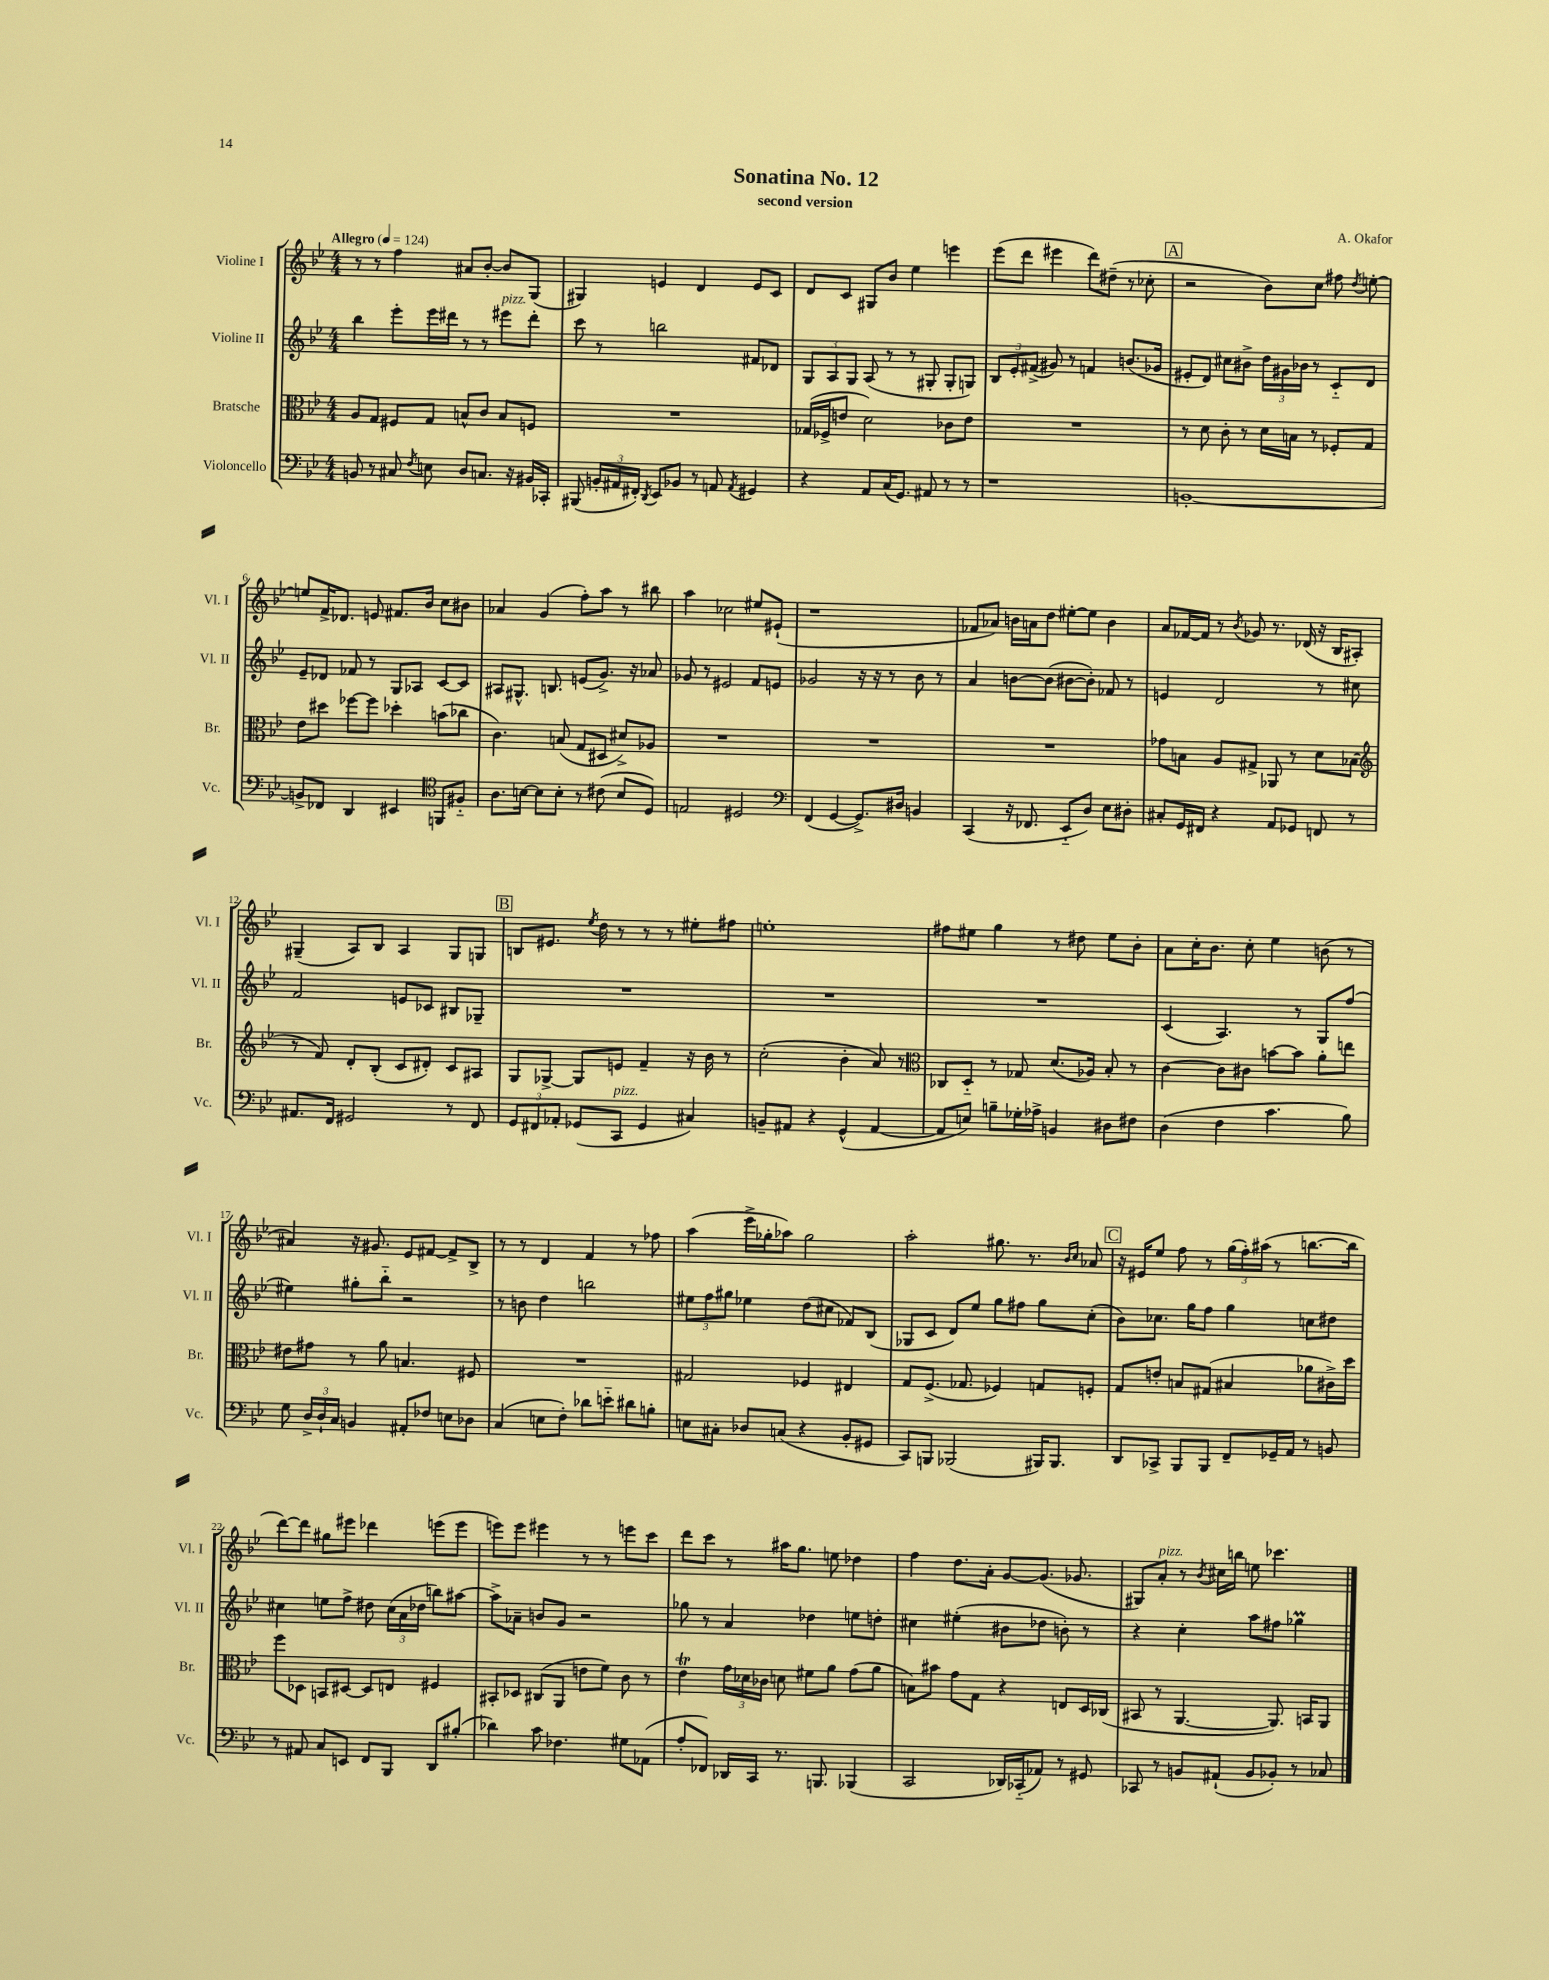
\header { title = "Sonatina No. 12" composer = "A. Okafor" subtitle = "second version" }
<<
\new StaffGroup <<
\new Staff = "s0" \with { instrumentName = "Violine I" shortInstrumentName = "Vl. I" } {
    \clef treble \key bes \major \numericTimeSignature \time 4/4 \tempo "Allegro" 4 = 124
    \autoBeamOff r8 r8 f''4 ais'8[ bes'8]~-. bes'8[ g8]( |
    gis4) e'4 d'4 e'8[ c'8] |
    d'8[ c'8] gis8[ bes'8] ees''4 e'''4 |
    ees'''8[( d'''8] eis'''4 d'''8[) dis''8]--( r8 ces''8-. |
    \mark \markup { \box "A" } r2 bes'8[) c''8] fis''8 \acciaccatura { d''8 } e''8~-. |
    e''8[ f'16-> des'8.] e'8 fis'8.[ bes'16] c''8[ bis'8] |
    aes'4 g'4( f''8[-.) a''8] r8 bis''8 |
    a''4 ces''2 eis''8[ eis'8]-!( |
    r1 |
    fes'8[ aes'8]) b'16[ a'16 d''8] eis''8[~-. eis''8] b'4 |
    a'8[ fes'16~ fes'16] r8 \acciaccatura { bes'8 } ges'8 r8. des'16( r16 bes16[ ais8]-.) |
    gis4--( a8[) bes8] a4 gis8[ g8] |
    \mark \markup { \box "B" } b8[ eis'8.] \acciaccatura { ees''8 } d''16 r8 r8 r8 eis''8[-. fis''8] |
    e''1-. |
    fis''8[ eis''8] g''4 r8 dis''8 eis''8[ bes'8]-. |
    a'8[ c''16-. bes'8.] c''8-. ees''4 b'8( r8 |
    ais'4) r16 gis'8. ees'8[ fis'8]~ fis'8[-> bes8]-> |
    r8 r8 d'4 f'4 r8 fes''8 |
    a''4( ees'''16[-> ges''16-. aes''8]) ges''2 |
    a''2-. gis''8. r8. \grace { bes'16[ c''16] } aes'8 |
    \mark \markup { \box "C" } r16 eis'16[ ees''8] f''8 r8 \tuplet 3/2 { g''16[( f''16-.) ais''16]( } r8 b''8.[~ b''16] |
    d'''8[~) d'''8] gis''8[ eis'''8] des'''4 e'''8[( e'''8] |
    e'''8[) e'''8] eis'''4 r8 r8 e'''8[ c'''8] |
    d'''8[ c'''8] r8 ais''16[ g''8.] e''8 des''4 |
    f''4 d''8.[ a'16]-. g'8[~ g'8.]( ges'8. |
    gis8[) a'8]-.^\markup { \italic "pizz." } r8 \acciaccatura { bes'8 } cis''16[ b''16] e''8 ces'''4. \bar "|." |
}
\new Staff = "s1" \with { instrumentName = "Violine II" shortInstrumentName = "Vl. II" } {
    \clef treble \key bes \major \numericTimeSignature \time 4/4
    \autoBeamOff bes''4 ees'''8[-. ees'''16 dis'''16] r8 r8 eis'''8[^\markup { \italic "pizz." } dis'''8]-. |
    c'''8 r8 b''2 fis'8[ des'8] |
    \tuplet 3/2 { g8[ a8 g8] } a8( r8 r8 gis8-. gis8[-. g8]) |
    \tuplet 3/2 { bes8[ ees'8-. fis'8]->( } gis'8) r8 f'4 b'8.[( ges'16] |
    \mark \markup { \box "A" } eis'8[-. d'8]) cis''8[ bis'8]-> \tuplet 3/2 { d''16[ gis'16 bes'16] } r8 c'8[-_ d'8] |
    ees'8[-- des'8] fes'8 r8 g8[ aes8] c'8[~ c'8] |
    ais8[ gis8.]-^ b8. e'8[( g'8.]->) r16 aes'8 |
    ges'8 r8 eis'2 f'8[ e'8] |
    ges'2 r16 r16 r8 bes'8 r8 |
    a'4 b'8[~ b'8]( bis'8[~ bis'8]-.) fes'8 r8 |
    e'4 d'2 r8 cis''8 |
    f'2 e'8[ ces'8] bis8[ ges8]-- |
    \mark \markup { \box "B" } R1 |
    R1 |
    R1 |
    c'4( a4.) r8 g8[ f''8]( |
    eis''4) gis''8[-. bes''8]-_ r2 |
    r8 b'8 d''4 b''2 |
    \tuplet 3/2 { eis''8[ f''8 gis''8] } ees''4 d''8[( cis''8] fes'8[) bes8]( |
    ges8[ c'8] d'8[) ees''8] g''8[ fis''8] g''8[ c''8]-.( |
    \mark \markup { \box "C" } bes'8[) ces''8.] g''16[ f''8] g''4 c''8[ dis''8] |
    cis''4 e''8[ f''8]-> dis''8 \tuplet 3/2 { cis''16[( a'16 des''16] } b''8[) ais''8]~ |
    ais''8[-> aes'8]-- b'8[ g'8] r2 |
    ges''8 r8 a'4 des''4 e''8[ d''8]-. |
    cis''4 eis''4-.( bis'8[ des''8] b'8-.) r8 |
    r4 c''4-. a''8[ fis''8] ges''4\prall \bar "|." |
}
\new Staff = "s2" \with { instrumentName = "Bratsche" shortInstrumentName = "Br." } {
    \clef alto \key bes \major \numericTimeSignature \time 4/4
    \autoBeamOff a8[ g8] fis8[ g8] b8[-^ c'8] b8[ f8] |
    R1 |
    ges16[( fes16-> e'8] d'2) ces'8[ e'8] |
    R1 |
    \mark \markup { \box "A" } r8 d'8 c'8-. r8 d'16[ b16] r8 fes8[-. g8] |
    ees'8[ dis''8] fes''8[~ fes''8] des''4-. b'8[( ces''8] |
    c'4.) b8( g8[ dis8] dis'8[->) aes8] |
    R1 |
    R1 |
    R1 |
    ges'8[ b8] a8[ gis8]-> aes,8 r8 d'8[ bes8]( |
    \clef treble r8 f'8) d'8[-. bes8]-.( c'8[ dis'8]-.) c'8[ ais8] |
    \mark \markup { \box "B" } g8[ ges8]~-> ges8[ e'8] f'4-- r16 bes'16 r8 |
    c''2-.( bes'4-. a'8) r8 |
    \clef alto ces8[ d8]-_ r8 ges8 d'8.[( aes16]) bes8-. r8 |
    c'4~ c'8[ cis'8] b'8[~ b'8] a'8[-. e''8] |
    eis'8[ gis'8] r8 a'8 b4. fis8 |
    R1 |
    gis2 fes4 eis4 |
    g8[ f8.]->( ges8. fes4) g8[ f8]-. |
    \mark \markup { \box "C" } g8[ e'8]-. b8[ gis8]( bis4 aes'8[ cis'16->) d''16] |
    f''8[ des8] b,8[ dis8]~ dis8[ e8] fis4 |
    bis,8[-. des8] cis8[( a,8] e'8[ f'8]) c'8 r8 |
    ees'4\trill \tuplet 3/2 { g'16[ des'16 ces'16] } d'8 fis'8[ a'8] g'8[( a'8] |
    b8[) bis'8] g'8[ g8] r4 e8[ d16 ces16]( |
    bis,8 r8 a,4.~ a,8.) b,16[ a,8] \bar "|." |
}
\new Staff = "s3" \with { instrumentName = "Violoncello" shortInstrumentName = "Vc." } {
    \clef bass \key bes \major \numericTimeSignature \time 4/4
    \autoBeamOff b,8 r8 cis8 \acciaccatura { f8 } e8 d8[ c8.] r16 bis,16[ ces,16]-. |
    bis,,8( \tuplet 3/2 { b,16[-. ais,16 fis,16]-.) } \acciaccatura { d,8 } ees,8[ bes,8] r8 a,8 \acciaccatura { a,8 } gis,4 |
    r4 a,8[ c16( g,8.]) ais,8 r8 r8 |
    r1 |
    \mark \markup { \box "A" } b,1~-. |
    b,8[-> fes,8] d,4 eis,4 \clef tenor f,8[ fis8]-_ |
    a8.[ b16]~ b8[ b8]-. r8 cis'8( b8[ d8]) |
    e2 dis2 |
    \clef bass f,4( g,4~ g,8.[->) dis16] b,4 |
    c,4( r16 fes,8. ees,8[-_ d8]) ees8[ dis8]-. |
    cis8[-. g,16 fis,16] r4 a,8[ ges,8] f,8 r8 |
    ais,8.[ f,16] gis,2 r8 f,8 |
    \mark \markup { \box "B" } \tuplet 3/2 { g,8[ fis,8 aes,8]-. } ges,8[( c,8]^\markup { \italic "pizz." } ges,4 cis4) |
    b,8[-- ais,8] r4 g,4-^( ais,4~ |
    ais,8[ e8]) b8[-- ges16-. aes16]-> b,4 dis8[ fis8] |
    d4( f4 c'4. bes8) |
    g8 \tuplet 3/2 { d16[-> d16-! c16] } b,4 ais,8[-. fes8] e8[ des8] |
    c4( e8[ f8]-.) des'8[ e'8]-_ dis'8[ b8]-. |
    e8[ cis8]-. des8[ c8]( r4 bes,8[-. gis,8] |
    c,8[) b,,8] bes,,2( bis,,16[) bis,,8.] |
    \mark \markup { \box "C" } d,8[ ces,8]-> bes,,8[ bes,,8] f,8[-- ges,16-- a,16] r8 b,8 |
    r8 ais,8 c8[ e,8] f,8[ bes,,8] d,8[ bis8]-.( |
    des'4) c'8 fes4. gis8[ aes,8]( |
    a8[-. fes,8]) des,16[ c,16] r8. b,,8. bes,,4( |
    c,2 des,16[) ces,16-_( aes,8]) r8 gis,8 |
    ces,8 r8 b,8[ ais,8]-!( b,8[ bes,8]-.) r8 ces8 \bar "|." |
}
>>
>>
